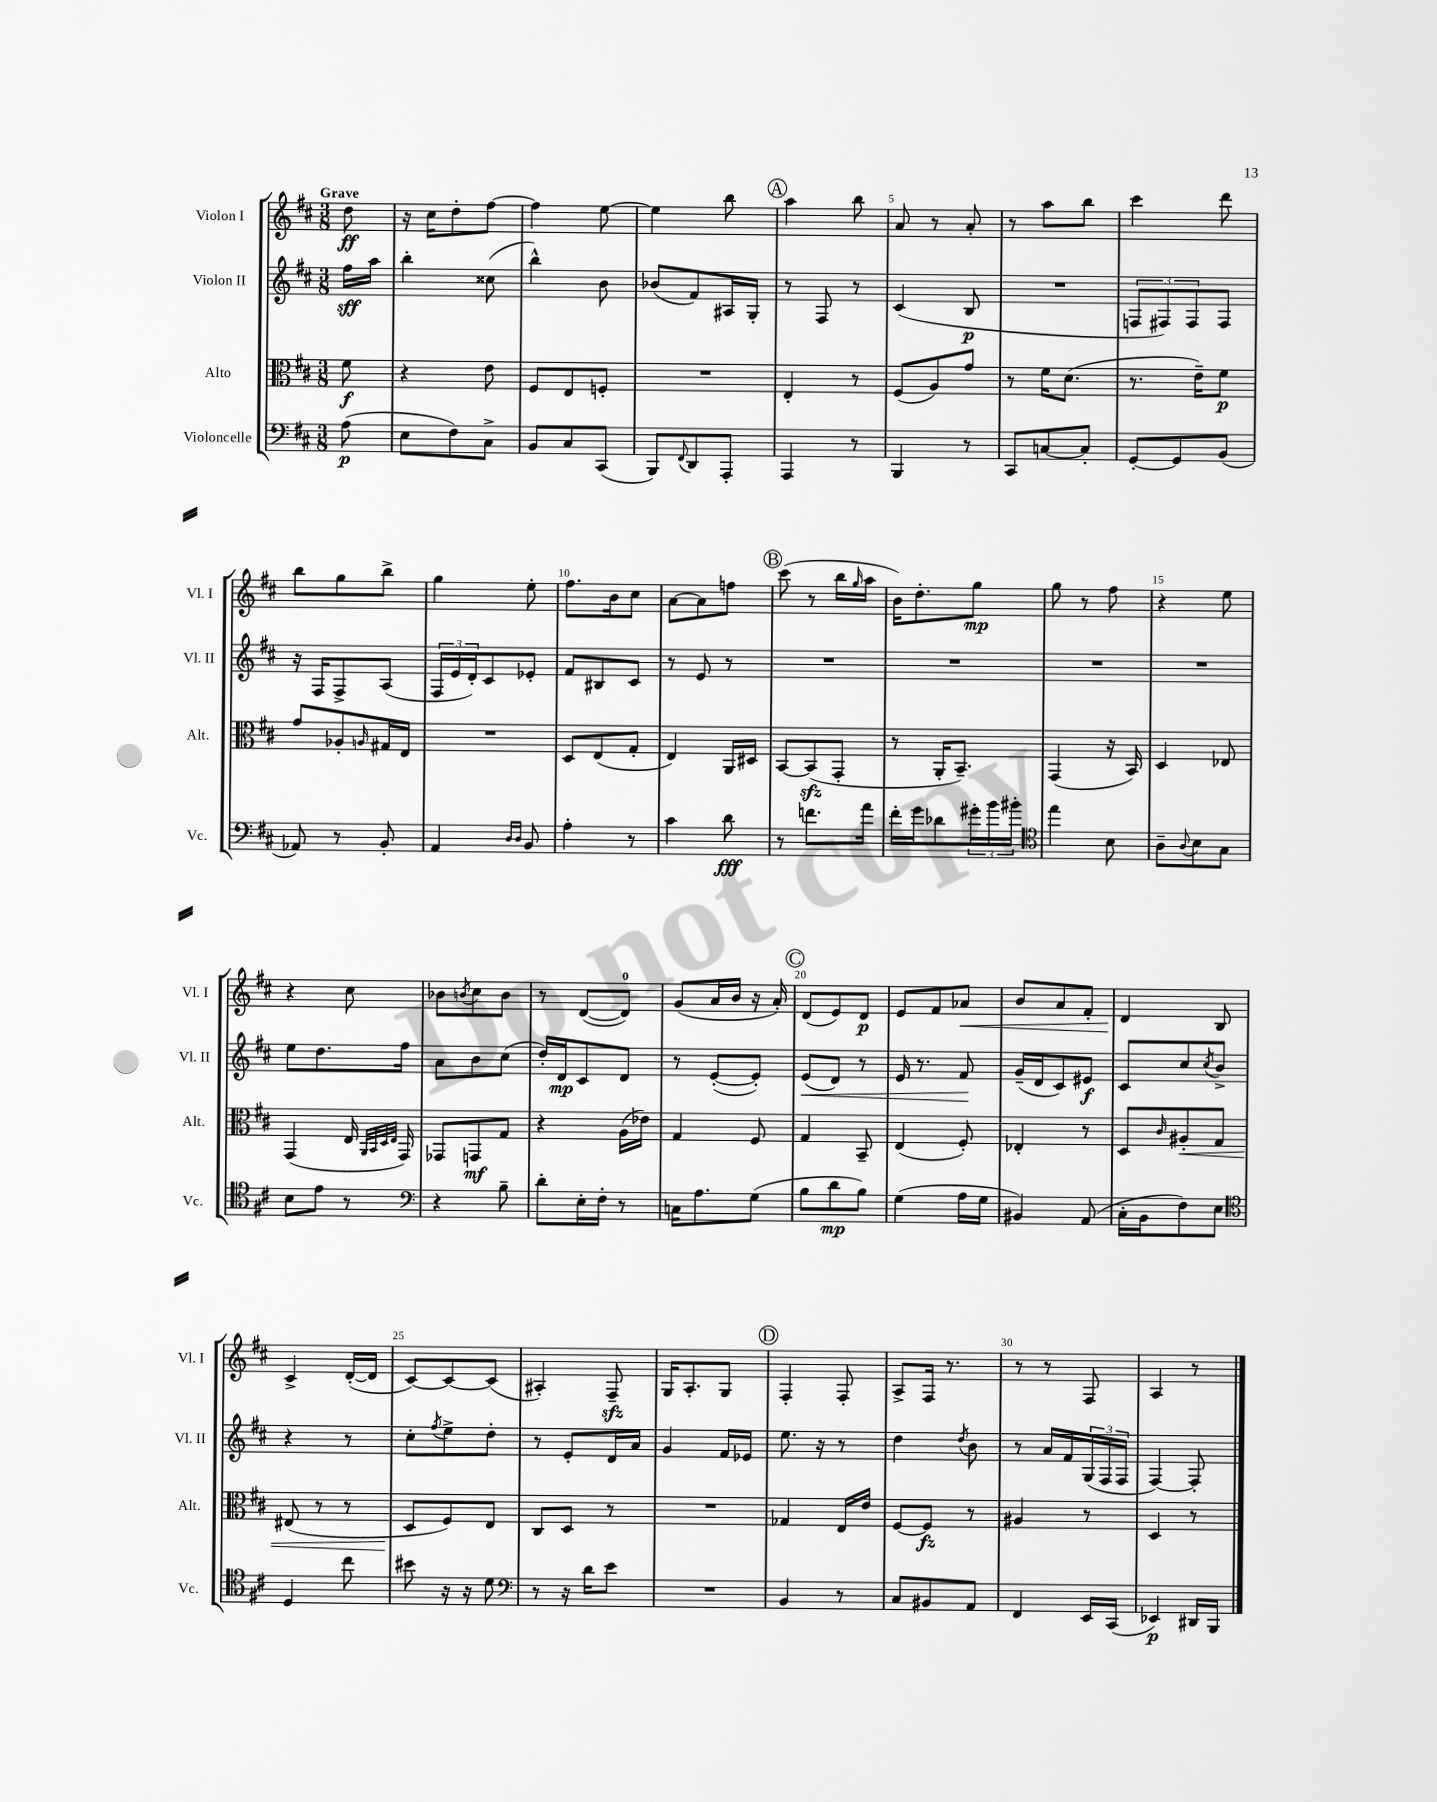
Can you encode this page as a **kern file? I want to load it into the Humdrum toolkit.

**kern	**dynam	**kern	**dynam	**kern	**dynam	**kern	**dynam
*part4	*part4	*part3	*part3	*part2	*part2	*part1	*part1
*staff4	*staff4	*staff3	*staff3	*staff2	*staff2	*staff1	*staff1
*I"Violoncelle	*	*I"Alto	*	*I"Violon II	*	*I"Violon I	*
*I'Vc.	*	*I'Alt.	*	*I'Vl. II	*	*I'Vl. I	*
*clefF4	*	*clefC3	*	*clefG2	*	*clefG2	*
*k[f#c#]	*	*k[f#c#]	*	*k[f#c#]	*	*k[f#c#]	*
*M3/8	*	*M3/8	*	*M3/8	*	*M3/8	*
=	=	=	=	=	=	=	=
!	!	!	!	!	!	!LO:TX:a:B:t=Grave	!
(8A\	p	8f#\	f	16ff#\LL	sff	8dd\	ff
.	.	.	.	16aa\JJ	.	.	.
=1	=1	=1	=1	=1	=1	=1	=1
8E\L	.	4r	.	4bb'\	.	16r	.
.	.	.	.	.	.	16cc#\KL	.
8F#\)	.	.	.	.	.	8dd'\	.
8C#^\J	.	8e\	.	(8cc##X\	.	[8ff#\J	.
=2	=2	=2	=2	=2	=2	=2	=2
8BB/L	.	8F#/L	.	4bb^^\)	.	4ff#\]	.
8C#/	.	8E/	.	.	.	.	.
(8CC#/J	.	8Fn'/J	.	8b\	.	[8ee\	.
=3	=3	=3	=3	=3	=3	=3	=3
8BBB/L)	.	4.r	.	(8b-X/L	.	4ee\]	.
8qqFF#/	.	.	.	.	.	.	.
8DD/	.	.	.	8f#/)	.	.	.
8AAA'/J	.	.	.	16A#X/L	.	8bb\	.
.	.	.	.	16G'/JJ	.	.	.
!!LO:REH:place=s1:t=A
=4	=4	=4	=4	=4	=4	=4	=4
4AAA/	.	4E'/	.	8r	.	4aa\	.
.	.	.	.	8F#/	.	.	.
8r	.	8r	.	8r	.	8bb\	.
=5	=5	=5	=5	=5	=5	=5	=5
4BBB/	.	(8F#/L	.	(4c#/	.	8a/	.
.	.	8A/)	.	.	.	8r	.
8r	.	8g/J	.	8B/	p	8a'/	.
=6	=6	=6	=6	=6	=6	=6	=6
8CC#/L	.	8r	.	4.r	.	8r	.
[8Cn/	.	16f#\KL	.	.	.	8aa\L	.
.	.	(8.d\J	.	.	.	.	.
8C'/J]	.	.	.	.	.	8bb\J	.
=7	=7	=7	=7	=7	=7	=7	=7
[8GG'/L	.	8.r	.	12Fn/L	.	4ccc#\	.
.	.	.	.	12F#X/)	.	.	.
8GG/]	.	.	.	.	.	.	.
.	.	.	.	12F#/	.	.	.
.	.	16e~\KL)	.	.	.	.	.
(8BB/J	.	8f#\J	p	8F#/J	.	8ddd\	.
!!LO:LB:g=z
=8	=8	=8	=8	=8	=8	=8	=8
8AA-X/)	.	8g/L	.	16r	.	8bb\L	.
.	.	.	.	16F#/KL	.	.	.
8r	.	8A-X'/	.	8F#^/	.	8gg\	.
.	.	16qqAn/	.	.	.	.	.
8BB'/	.	16G#X/L	.	(8A/J	.	8bb^\J	.
.	.	16E/JJ	.	.	.	.	.
=9	=9	=9	=9	=9	=9	=9	=9
4AA/	.	4.r	.	24F#/LL	.	4gg\	.
.	.	.	.	24e/	.	.	.
.	.	.	.	24d'/J)	.	.	.
.	.	.	.	8c#/	.	.	.
16qqD/LL	.	.	.	.	.	.	.
16qqD/JJ	.	.	.	.	.	.	.
8BB/	.	.	.	8e-X'/J	.	8ee'\	.
=10	=10	=10	=10	=10	=10	=10	=10
4A'\	.	8D/L	.	8f#/L	.	8.ff#\L	.
.	.	(8E/	.	8B#X/	.	.	.
.	.	.	.	.	.	16b\k	.
8r	.	8G'/J	.	8c#/J	.	8cc#\J	.
=11	=11	=11	=11	=11	=11	=11	=11
4c#\	.	4E/)	.	8r	.	[8a\L	.
.	.	.	.	8e/	.	8a\]	.
8d\	fff	16AA/LL	.	8r	.	8ffn\J	.
.	.	16D#X/JJ	.	.	.	.	.
!!LO:REH:place=s1:t=B
=12	=12	=12	=12	=12	=12	=12	=12
8r	.	[8BB/L	.	4.r	.	(8ccc#\	.
8.fn\L	.	(8BBzz/]	.	.	.	8r	.
.	.	8GG'/J	.	.	.	16bb\LL	.
.	.	.	.	.	.	16qqgg/	.
16a\Jk	.	.	.	.	.	16aa\JJ	.
=13	=13	=13	=13	=13	=13	=13	=13
16f#'\LL	.	8r	.	4.r	.	16b\KL)	.
16g\J	.	.	.	.	.	8.dd'\	.
8d-X\	.	16AA'/KL	.	.	.	.	.
.	.	8.BB~/J)	.	.	.	.	.
24g#X'\L	.	.	.	.	.	8gg\J	mp
24b\	.	.	.	.	.	.	.
24b#X'\JJ	.	.	.	.	.	.	.
=14	=14	=14	=14	=14	=14	=14	=14
*clefC4	*	*	*	*	*	*	*
4ee\	.	(4GG/	.	4.r	.	8gg\	.
.	.	.	.	.	.	8r	.
8B\	.	16r	.	.	.	8ff#\	.
.	.	16BB/)	.	.	.	.	.
=15	=15	=15	=15	=15	=15	=15	=15
8A~\L	.	4D/	.	4.r	.	4r	.
8qqA/	.	.	.	.	.	.	.
8B\	.	.	.	.	.	.	.
8G\J	.	8E-X/	.	.	.	8ee\	.
!!LO:LB:g=z
=16	=16	=16	=16	=16	=16	=16	=16
8B\L	.	(4GG/	.	8ee\L	.	4r	.
8e\J	.	.	.	8.dd\	.	.	.
8r	.	16E/	.	.	.	8cc#\	.
.	.	32qqAA/LLL	.	.	.	.	.
.	.	32qqBB/	.	.	.	.	.
.	.	32qqD/	.	.	.	.	.
.	.	32qqE/JJJ	.	.	.	.	.
.	.	16GG/)	.	16ff#\Jk	.	.	.
=17	=17	=17	=17	=17	=17	=17	=17
*clefF4	*	*	*	*	*	*	*
4r	.	8GG-X/L	.	8a\L	.	8b-X\L	.
.	.	.	.	.	.	8qbn/	.
.	.	8GGn/	mf	8b\	.	8cc#\	.
8B~\	.	8G/J	.	(8cc#\J	.	8b\J	.
=18	=18	=18	=18	=18	=18	=18	=18
8d'\L	.	4r	.	16dd'/LL)	.	8r	.
.	.	.	.	16d/J	mp	.	.
16E'\L	.	.	.	8c#/	.	([8d/L	.
16F#'\JJ	.	.	.	.	.	.	.
8r	.	(16A\LL	.	8d/J	.	8d/J])	.
.	.	16e-X\JJ)	.	.	.	.	.
=19	=19	=19	=19	=19	=19	=19	=19
16Cn\KL	.	4G/	.	8r	.	(8g/L	.
8.A\	.	.	.	.	.	.	.
.	.	.	.	([8e'/L	.	16a/L	.
.	.	.	.	.	.	16b/JJ	.
(8G\J	.	8F#/	.	8e'/J])	.	16r	.
.	.	.	.	.	.	16a'/)	.
!!LO:REH:place=s1:t=C
=20	=20	=20	=20	=20	=20	=20	=20
!	!	!	!	!	!LO:HP:b	!	!
8B\L	.	4G/	.	(8e/L	<	(8d/L	.
8d\	mp	.	.	8d/J)	.	8e/)	.
8B\J)	.	8BB~/	.	8r	.	8d/J	p
=21	=21	=21	=21	=21	=21	=21	=21
(4G\	.	(4E/	.	16e/	.	8e/L	.
.	.	.	.	8.r	.	.	.
.	.	.	.	.	.	8f#/	.
!	!	!	!	!	!	!	!LO:HP:b
16A\LL	.	8F#'/)	.	8f#/	.	8a-X/J	<
16G\JJ	.	.	.	.	.	.	.
.	.	.	.	.	[	.	.
=22	=22	=22	=22	=22	=22	=22	=22
4BB#X/)	.	4E-X'/	.	(16g~/LL	.	8b/L	.
.	.	.	.	16d/J	.	.	.
.	.	.	.	8c#/)	.	8a/	.
(8AA/	.	8r	.	8e#X/J	f	8f#'/J	.
=23	=23	=23	=23	=23	=23	=23	=23
16C#'\LL	.	8D/L	.	8c#/L	.	4d/	.
16BB\J	.	.	.	.	.	.	.
.	.	16qqc#/	.	.	.	.	.
!	!	!	!LO:HP:b	!	!	!	!
8F#\)	.	8A#X'/	<	8cc#/	.	.	.
.	.	.	.	8qcc#/	.	.	.
8E\J	.	8G/J	.	8b^/J	.	8B/	[
!!LO:LB:g=z
=24	=24	=24	=24	=24	=24	=24	=24
*clefC4	*	*	*	*	*	*	*
4D/	.	(8E#X/	.	4r	.	4c#^/	.
.	.	8r	.	.	.	.	.
8cc#\	.	8r	.	8r	.	([16d'/LL	.
.	.	.	.	.	.	16d/JJ]	.
=25	=25	=25	=25	=25	=25	=25	=25
8b#X\	.	8D/L	.	8cc#'\L	.	[8c#/L)	.
.	.	.	.	8qff#/	.	.	.
16r	.	8F#/)	[	8ee^\	.	8c#/_	.
16r	.	.	.	.	.	.	.
8d\	.	8E/J	.	8dd'\J	.	(8c#/J]	.
=26	=26	=26	=26	=26	=26	=26	=26
*clefF4	*	*	*	*	*	*	*
8r	.	8C#/L	.	8r	.	4A#X'/)	.
16r	.	8D/J	.	8e'/L	.	.	.
16d\KL	.	.	.	.	.	.	.
8e\J	.	8r	.	16d/L	.	8F#zz~/	.
.	.	.	.	16a/JJ	.	.	.
=27	=27	=27	=27	=27	=27	=27	=27
4.r	.	4.r	.	4g/	.	16G/KL	.
.	.	.	.	.	.	8.A'/	.
.	.	.	.	16f#/LL	.	8G/J	.
.	.	.	.	16e-X/JJ	.	.	.
!!LO:REH:place=s1:t=D
=28	=28	=28	=28	=28	=28	=28	=28
4BB/	.	4G-X/	.	8.ee\	.	4F#'/	.
.	.	.	.	16r	.	.	.
8r	.	16E/LL	.	8r	.	8F#'/	.
.	.	16e/JJ	.	.	.	.	.
=29	=29	=29	=29	=29	=29	=29	=29
8C#/L	.	[8F#/L	.	4dd\	.	8A^/L	.
8BB#X/	.	8F#/J]	fz	.	.	16F#/Jk	.
.	.	.	.	.	.	8.r	.
.	.	.	.	8qdd/	.	.	.
8AA/J	.	8r	.	8b\	.	.	.
=30	=30	=30	=30	=30	=30	=30	=30
4FF#/	.	4A#X/	.	8r	.	8r	.
.	.	.	.	16a/LL	.	8r	.
.	.	.	.	16f#/	.	.	.
16EE/LL	.	8r	.	(24G/	.	8F#/	.
.	.	.	.	24F#/	.	.	.
(16CC#/JJ	.	.	.	.	.	.	.
.	.	.	.	24F#/JJ	.	.	.
=31	=31	=31	=31	=31	=31	=31	=31
4EE-X/)	p	4D/	.	[4F#/)	.	4A/	.
16DD#X/LL	.	8r	.	8F#'/]	.	8r	.
16BBB/JJ	.	.	.	.	.	.	.
==	==	==	==	==	==	==	==
*-	*-	*-	*-	*-	*-	*-	*-
